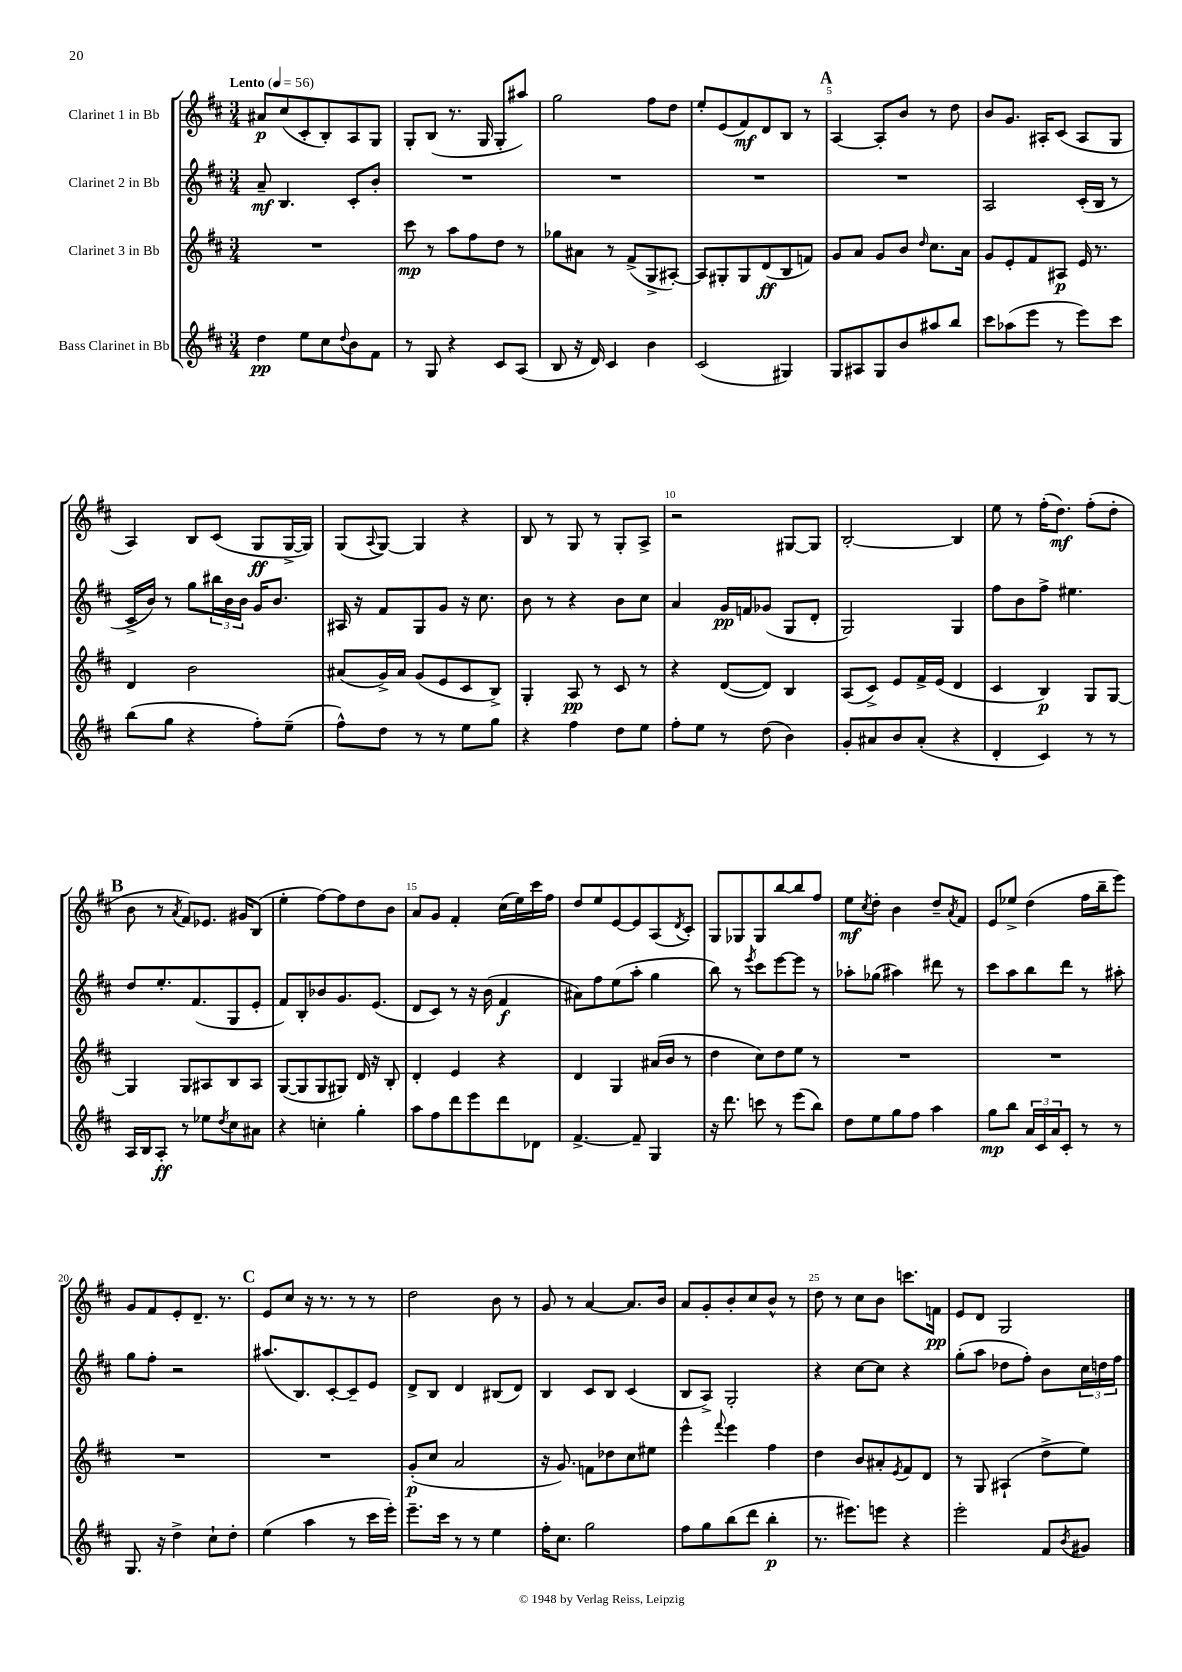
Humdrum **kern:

**kern	**kern	**kern	**kern
*staff4	*staff3	*staff2	*staff1
*clefG2	*clefG2	*clefG2	*clefG2
*k[f#c#]	*k[f#c#]	*k[f#c#]	*k[f#c#]
*M3/4	*M3/4	*M3/4	*M3/4
*MM56	*MM56	*MM56	*MM56
4dd	2.r	8a~	8a#
.	.	4.B	(8cc#
8ee	.	.	8c#'
8cc#	.	.	8B')
8qqdd	.	.	.
8b	.	8c#'	8A
8f#	.	8b'	8G
=	=	=	=
8r	8ccc#	2.r	8G'
8G	8r	.	(8B
4r	8aa	.	8.r
.	8ff#	.	.
.	.	.	16G
8c#	8dd	.	8G'
(8A	8r	.	8aa#)
=	=	=	=
8B	8gg-	2.r	2gg
16r	8a#	.	.
16d)	.	.	.
4c#	8r	.	.
.	(8f#^	.	.
4b	8G^	.	8ff#
.	[8A#')	.	8dd
=	=	=	=
(2c#	8A#]	2.r	8ee'
.	8G#'	.	(8e
.	8G#	.	8f#)
.	(8d	.	8d
4G#)	8B	.	8B
.	8f)	.	8r
=	=	=	=
8G	8g	2.r	[4A
8A#	8a	.	.
8G	8g	.	8A']
8b	8b	.	8b
.	16qqdd	.	.
8aa#	8.cc#	.	8r
8bb	.	.	8dd
.	16a	.	.
=	=	=	=
8ccc#	8g	2A	8b
(8aa-	8e'	.	8.g
8eee	8f#	.	.
.	.	.	16A#'
8r	8A#	.	(8c#
8eee)	16e	(16c#'	8A#
.	8.r	16B	.
8ccc#	.	8r	8G
=	=	=	=
(8bb	4d	16c#^	4A)
.	.	16b)	.
8gg	.	8r	.
4r	2b	8gg	8B
.	.	24bb#	(8c#
.	.	24b	.
.	.	24b	.
8ff#')	.	16g	8G
.	.	8.b	.
(8ee~	.	.	[16G^
.	.	.	16G])
=	=	=	=
8ff#^^)	(8a#	16A#	(8G
.	.	16r	.
.	.	.	8qqA
8dd	16g^)	8f#	[8G)
.	16a#	.	.
8r	(8g	8G	4G]
8r	8e	8g	.
8ee	8c#	16r	4r
.	.	8.cc#	.
8gg	8B^)	.	.
=	=	=	=
4r	4G'	8b	8B
.	.	8r	8r
4ff#	8A	4r	8G
.	8r	.	8r
8dd	8c#	8b	8G'
8ee	8r	8cc#	8A^
=	=	=	=
8ff#'	4r	4a	2r
8ee	.	.	.
8r	([8d	16g	.
.	.	16f	.
(8dd	8d])	(8g-	.
4b)	4B	8G	[8G#
.	.	8d'	8G#]
=	=	=	=
8g'	(8A	2G)	[2B'
8a#	8c#^)	.	.
8b	8e	.	.
(8a#'	16f#^	.	.
.	(16e	.	.
4r	4d	4G	4B]
=	=	=	=
4d'	4c#	8ff#	8ee
.	.	8b	8r
4c#)	4B)	8ff#^	(16ff#'
.	.	.	8.dd)
.	.	4.ee#	.
8r	8G	.	(8ff#'
8r	[8G	.	8dd'
=	=	=	=
16A	4G]	8dd	8b
16B	.	.	.
8A'	.	8.ee'	8r
.	.	.	8qa
8r	8G	.	8f#)
.	.	(8.f#	.
8ee-	8A#	.	8.e-
8qdd	.	.	.
8cc#	8B	8G	.
.	.	.	16g#
8a#	8A#	8e'	(8B
=	=	=	=
4r	([8G	8f#)	4ee'
.	8G]	8B'	.
4cc'	8G	8b-	[8ff#)
.	8G#)	8.g	8ff#]
4gg'	16d	.	8dd
.	16r	(8.e	.
.	8B'	.	8b
=	=	=	=
8aa	4d'	8d	8a
8ff#	.	8c#)	8g
8ddd	4e	8r	4f#'
8eee	.	16r	.
.	.	(16b	.
8ddd	4r	4f#	(16cc#
.	.	.	16ee)
8d-	.	.	16ccc#
.	.	.	16ff#
=	=	=	=
[4.f#^	4d	8a#)	8dd
.	.	8ff#	8ee
.	4G	(8ee	[8e
8f#~]	.	8aa'	8e]
4G	(16a#	4gg	(8A
.	16b	.	.
.	.	.	8qd
.	8r	.	8c#')
=	=	=	=
16r	4dd	8bb)	8G
8.ddd	.	.	.
.	.	8r	8G-
.	.	8qeee	.
8ccc	8cc#)	8ccc#	8G-
8r	8dd	[8eee	[8bb
(8eee	8ee	8eee]	8bb]
8bb)	8r	8r	8ff#
=	=	=	=
8dd	2.r	8aa-'	8ee
.	.	.	8qcc#
8ee	.	(8gg-	8dd'
8gg	.	4aa#)	4b
8ff#	.	.	.
4aa	.	8ddd#	8dd~
.	.	.	8qa
.	.	8r	8f#
=	=	=	=
8gg	2.r	8ccc#	8e
8bb	.	8aa	8ee-^
24a	.	8bb	(4dd
24c#	.	.	.
24a	.	.	.
8c#'	.	8ddd	.
8r	.	8r	16ff#
.	.	.	16bb~
8r	.	8aa#'	8eee)
=	=	=	=
8.G	2.r	8gg	8g
.	.	8ff#'	8f#
16r	.	.	.
4dd^	.	2r	8e'
.	.	.	8.d~
8cc#`	.	.	.
.	.	.	8.r
8dd'	.	.	.
=	=	=	=
(4ee	2.r	(8.aa#	8e
.	.	.	8cc#
.	.	8.B)	.
4aa	.	.	16r
.	.	.	8.r
.	.	[8c#'	.
8r	.	8c#~]	8r
16ccc#	.	8e	8r
16eee')	.	.	.
=	=	=	=
8.eee~	(8g'	8d^	2dd
.	8cc#	8B	.
16ccc#	.	.	.
8r	2a	4d	.
8r	.	.	.
4ee	.	(8B#	8b
.	.	8d)	8r
=	=	=	=
16ff#'	16r	4B	8g
8.cc#	8.g)	.	.
.	.	.	8r
2gg	8f	8c#	[4a
.	8dd-	8B	.
.	8cc#	(4c#	8.a]
.	8ee#	.	.
.	.	.	16b
=	=	=	=
8ff#	4eee^^	8B	8a
8gg	.	8A^)	8g'
.	8qqfff#	.	.
(8bb	4eee	2G'	8b'
8ddd	.	.	8cc#
4bb'	4ff#	.	8b^^
.	.	.	8r
=	=	=	=
8.r	4dd	4r	8dd
.	.	.	8r
8.eee#)	.	.	.
.	8b	[8cc#	8cc#
8eee	8a#'	8cc#]	8b
.	8qe	.	.
4r	8f#	4r	8.ccc
.	8d	.	.
.	.	.	16f
=	=	=	=
2eee'	8r	(8gg'	8e
.	8G	8aa	8d
.	(4A#`	8dd-	2G
.	.	8ff#')	.
8f#	8dd^	8b	.
8qb	.	.	.
8g#	8ee)	24cc#	.
.	.	24dd	.
.	.	24ff#	.
==	==	==	==
*-	*-	*-	*-
